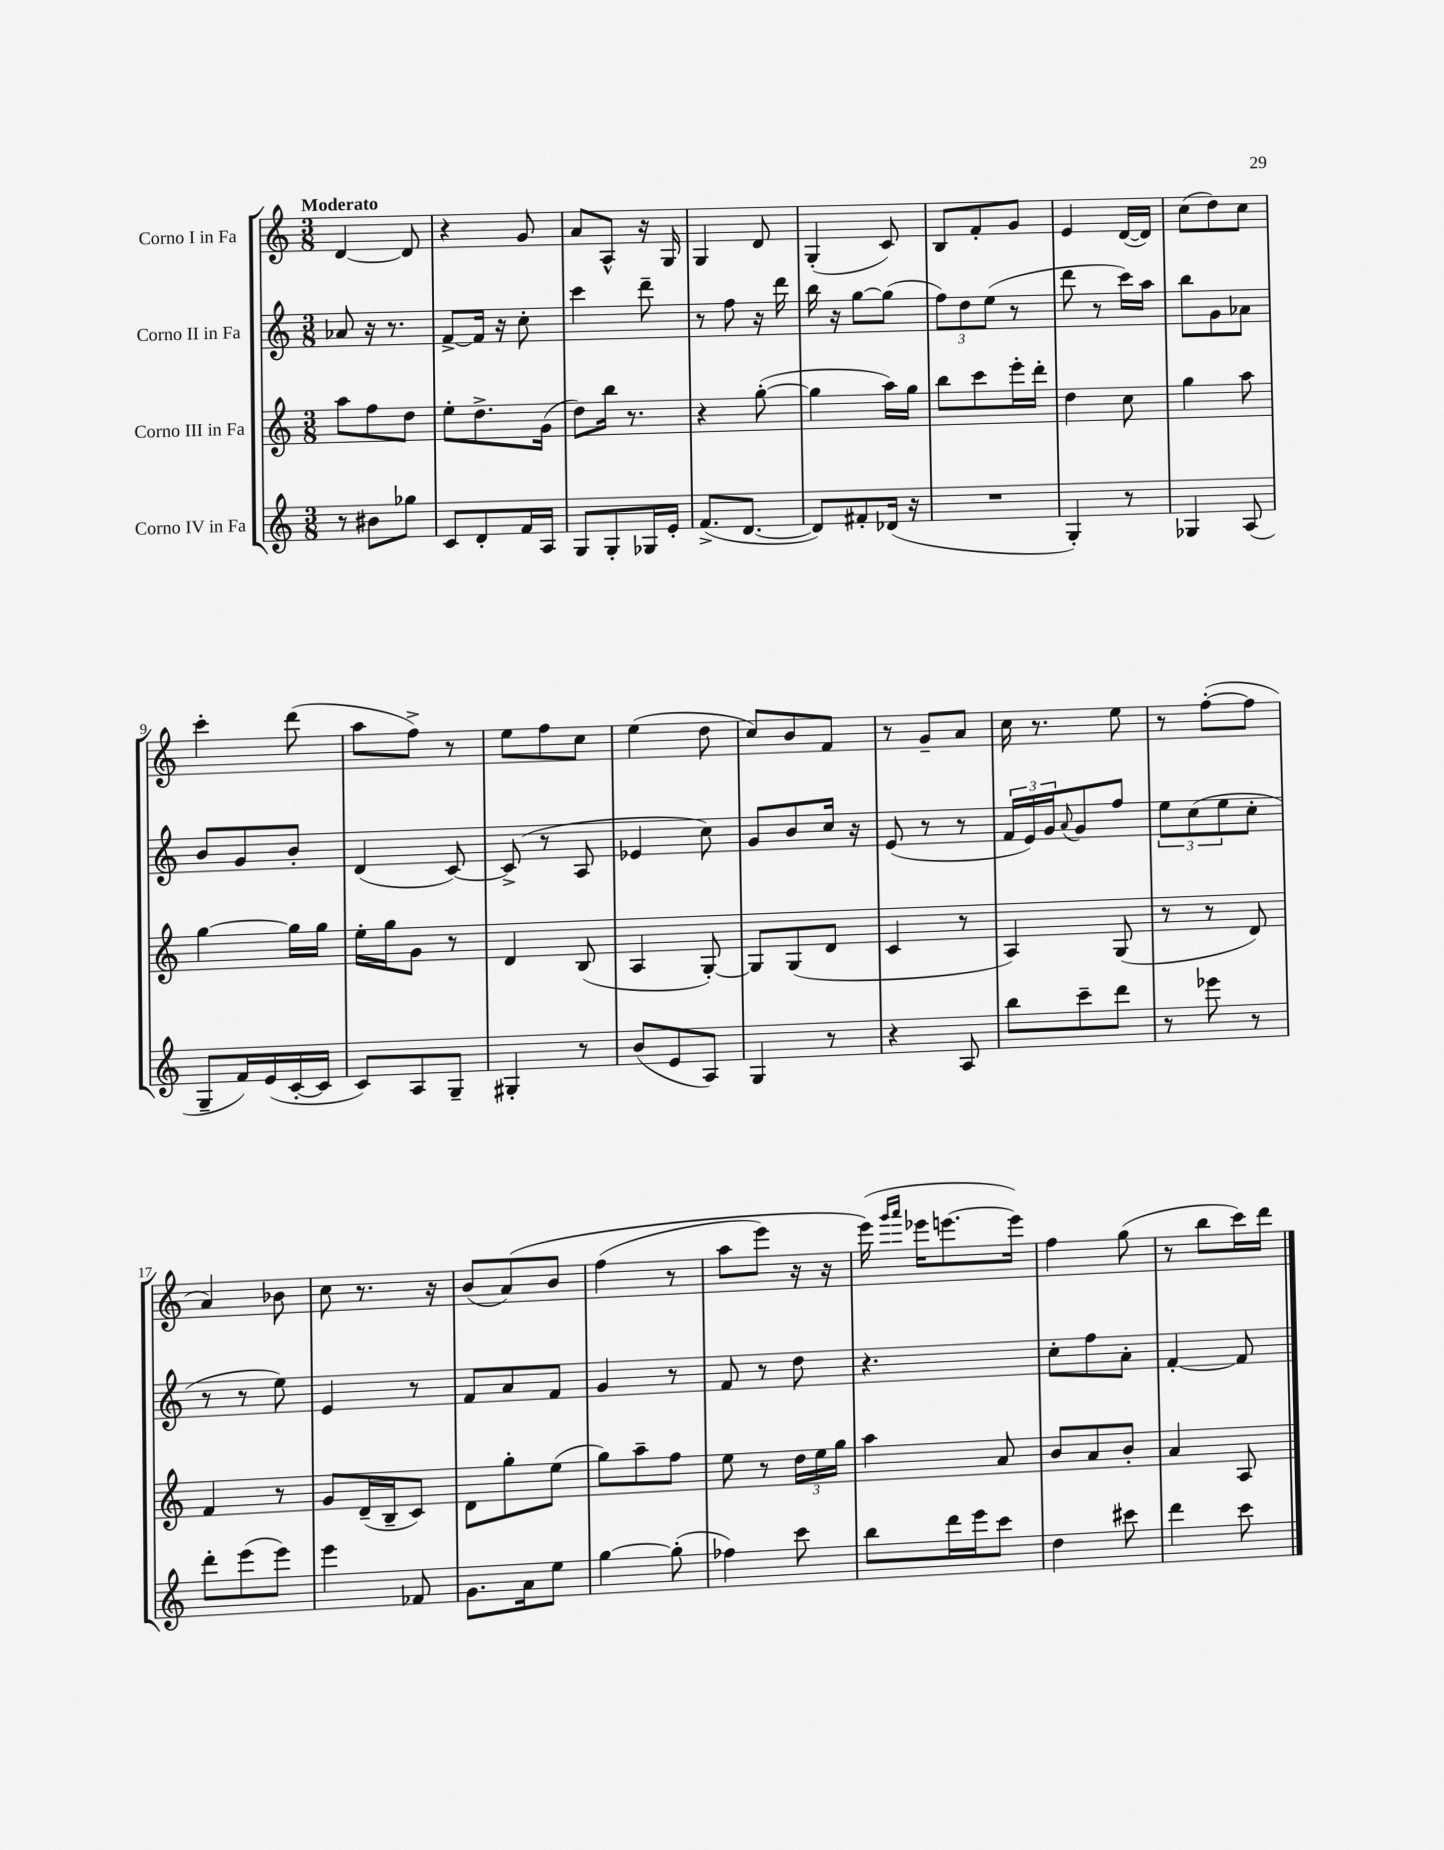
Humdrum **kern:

**kern	**kern	**kern	**kern
*staff4	*staff3	*staff2	*staff1
*clefG2	*clefG2	*clefG2	*clefG2
*k[]	*k[]	*k[]	*k[]
*M3/8	*M3/8	*M3/8	*M3/8
8r	8aa\L	8a-/	[4d/
8b#\L	8ff\	16r	.
.	.	8.r	.
8gg-\J	8dd\J	.	8d/]
=	=	=	=
8c/L	8ee'\L	[8f^/L	4r
8d'/	8.dd^\	16f/]Jk	.
.	.	16r	.
16f/L	.	8cc'\	8g/
16A/JJ	(16g\Jk	.	.
=	=	=	=
8G/L	8dd\L)	4ccc\	8a/L
8G'/	16bb\Jk	.	8A^^/J
.	8.r	.	.
16G-/L	.	8ddd~\	16r
16e'/JJ	.	.	16G/
=	=	=	=
(8.f^/L	4r	8r	4G/
.	.	8ff\	.
[8.d/J	.	.	.
.	([8gg'\	16r	8d/
.	.	16ddd\	.
=	=	=	=
8d/]L)	4gg\]	16bb\	(4G'/
.	.	16r	.
8f#'/	.	[8gg\L	.
(16d-/Jk	16aa\LL)	(8gg\]J	8c/)
16r	16gg\JJ	.	.
=	=	=	=
4.r	8bb\L	12ff\L)	8B/L
.	.	12dd\	.
.	8ccc\	.	8f'/
.	.	(12ee\J	.
.	16eee'\L	8r	8g/J
.	16ddd'\JJ	.	.
=	=	=	=
4G'/)	4dd\	8ddd\	4e/
.	.	8r	.
8r	8cc\	16ccc\LL)	([16d/LL
.	.	16aa\JJ	16d/]JJ)
=	=	=	=
4G-/	4gg\	8bb\L	(8cc\L
.	.	8g\	8dd\)
(8A/	8aa\	8a-\J	8cc\J
=	=	=	=
8G~/L	[4gg\	8b/L	4ccc'\
16f/L)	.	8g/	.
(16e/	.	.	.
[16c'/	16gg\]LL	8b'/J	(8ddd\
16c/]JJ	16gg\JJ	.	.
=	=	=	=
8c/L)	16ee'\LL	(4d/	8aa\L
.	16gg\J	.	.
8A/	8g\J	.	8ff^\J)
8G~/J	8r	[8c/)	8r
=	=	=	=
4G#'/	4d/	(8c^/]	8ee\L
.	.	8r	8ff\
8r	(8B/	8A/	8cc\J
=	=	=	=
(8b/L	4A/	4e-/	(4ee\
8e/	.	.	.
8A/J)	[8G'/)	8cc\)	8dd\
=	=	=	=
4G/	8G/]L	8g/L	8cc/L)
.	(8G/	8b/	8b/
8r	8d/J	16cc/Jk	8f/J
.	.	16r	.
=	=	=	=
4r	4c/	(8e/	8r
.	.	8r	8g~/L
8A/	8r	8r	8a/J
=	=	=	=
8bb\L	4A/)	24f/LL	16cc\
.	.	24e/)	.
.	.	.	8.r
.	.	24g/J	.
.	.	8qqa/	.
8ccc~\	.	8g/	.
8ddd\J	(8G/	8ff/J	8ee\
=	=	=	=
8r	8r	12ee\L	8r
.	.	(12cc\	.
8eee-\	8r	.	([8ff'\L
.	.	12ee\	.
8r	8d/)	8cc'\J	8ff\]J
=	=	=	=
8ddd'\L	4f/	8r	4a/)
(8eee\	.	8r	.
8eee\J)	8r	8ee\)	8b-\
=	=	=	=
4eee\	8g/L	4e/	8cc\
.	(16d~/L	.	8.r
.	16B~/J	.	.
8f-/	8c/J)	8r	.
.	.	.	16r
=	=	=	=
8.g\L	8d\L	8f/L	(8b/L
.	8gg'\	8a/	&(8a/)
16a\k	.	.	.
8ee\J	(8ee\J	8f/J	8b/J
=	=	=	=
[4gg\	8gg\L)	4g/	(4ff\
.	8aa~\	.	.
(8gg'\]	8ff\J	8r	8r
=	=	=	=
4ff-\)	8ee\	8f/	8aa\L
.	8r	8r	8eee\J)
8ccc\	24dd\LL	8dd\	16r
.	24ee\	.	.
.	.	.	16r
.	24gg\JJ	.	.
=	=	=	=
8bb\L	4aa\	4.r	(16eee\&)
.	.	.	16qqggg/LL
.	.	.	16qqaaa/JJ
.	.	.	16eee-\LK
16ddd\L	.	.	[8.eee\
16eee\J	.	.	.
8ccc\J	8a/	.	.
.	.	.	16eee\]Jk)
=	=	=	=
4dd\	8b/L	8cc'\L	4ff\
.	8a/	8ff\	.
8ccc#\	8b'/J	8a'\J	(8gg\
=	=	=	=
4ddd\	4a/	[4f'/	8r
.	.	.	8bb\L
8ccc\	8A/	8f/]	16ccc\L)
.	.	.	16ddd\JJ
==	==	==	==
*-	*-	*-	*-
